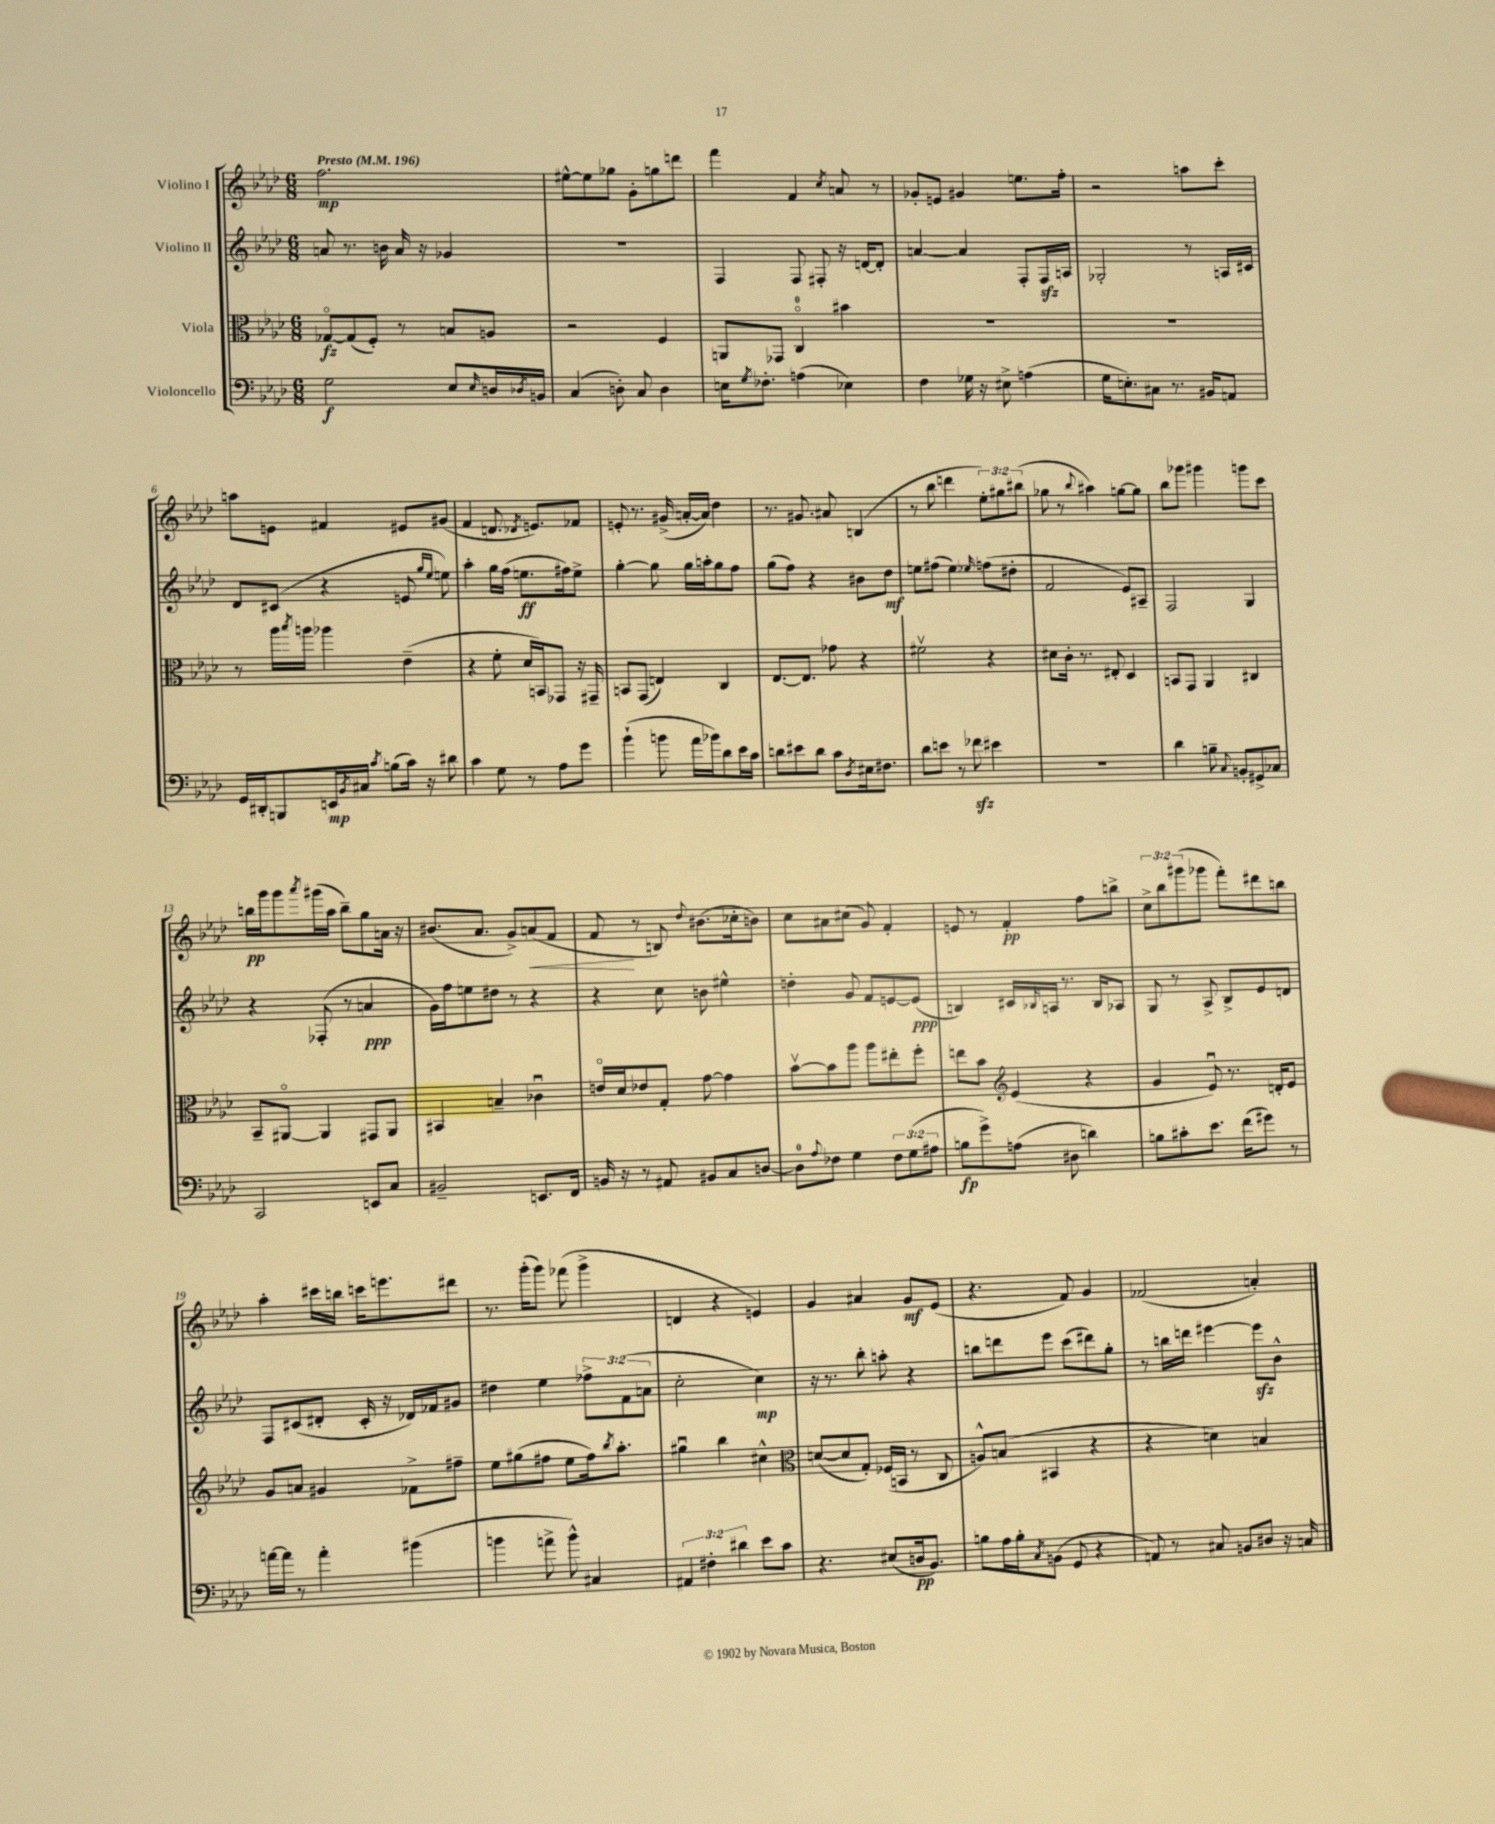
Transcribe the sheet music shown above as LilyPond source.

<<
\new StaffGroup <<
\new Staff = "s0" \with { instrumentName = "Violino I" } {
    \clef treble \key aes \major \numericTimeSignature \time 6/8 \override Staff.TupletNumber.text = #tuplet-number::calc-fraction-text \tempo "Presto" 4 = 196
    f''2.\mp |
    eis''8~-^ eis''8 ges''8 g'8-. g''8 d'''8 |
    f'''4 f'4 \acciaccatura { c''8 } a'8 r8 |
    ges'8-. e'8 gis'4 e''8. f''16-. |
    r2 a''8 c'''8-. |
    a''8 e'8 fis'4 eis'8 gis'8( |
    f'4 d'8. \acciaccatura { des'8 } e'8.) fes'8 |
    e'8-. r8. gis'16->( a'16~-. a'16) des''4 |
    r8. gis'8. ais'8 b4( |
    r8 bes''8 d'''4 \tuplet 3/2 { ees''8-.) gis''8 bis''8( } |
    ges''8 r8 \appoggiatura { bes''8 } ais''4) g''8~ g''8 |
    bes''8 ges'''8 gis'''4 g'''8 c'''8 |
    b''16\pp g'''16 g'''8 \acciaccatura { aes'''8 } gis'''16( aes''16 b''8--) g''8 a'16 r16 |
    bis'8.( aes'8. g'8->) a'8\<( f'8 |
    f'8\! r8 b8) \appoggiatura { des''8 } bis'8.( ces''16-. b'8) |
    c''8 ais'8 cis''8( g'8) f'4-. |
    e'8 r8 f'4-.\pp f''8 b''8-> |
    \tuplet 3/2 { c''8-> bes''8 gis'''8( } ges'''8 f'''8-.) dis'''8 b''8 |
    aes''4-. cis'''16 b''16 c'''16 e'''8. dis'''8 |
    r8. g'''16-.( g'''8) fes'''8( g'''4-> |
    d'4 r4 e'4) |
    g'4 ais'4 g'8\mf ees'8( |
    r4. f'8) g'4 |
    fes'2( a'4-.) \bar "|." |
}
\new Staff = "s1" \with { instrumentName = "Violino II" } {
    \clef treble \key aes \major \numericTimeSignature \time 6/8 \override Staff.TupletNumber.text = #tuplet-number::calc-fraction-text
    a'8 r8. b'16 a'16 r16 ges'4 |
    R2. |
    f4 f8 fis8-. r16 d'16~ d'8-. |
    a'4~ a'4 f8-. f16\sfz a16 |
    ges2-. r8 a16 cis'16 |
    des'8 cis'8( r4 e'8 \grace { g''16 ees''16 } e''8) |
    aes''4-. g''16 f''16( e''8.\ff fis''16) e''8-> |
    g''4~-. g''8 g''16 a''16-. g''8 f''8 |
    g''8( f''8) r4 bis'8 des''8\mf |
    e''8 fis''8( e''4) \grace { ees''16 } f''8( dis''8-. |
    f'2 ees'8) ais8-- |
    f2 g4 |
    r4 fes8-.( r8 a'4\ppp |
    g'16) f''16 e''8 dis''8 r8 r4 |
    r4 c''8 b'8 eis''4-^ |
    d''4-. g'8 f'8 e'8~ e'8\ppp( |
    b4) cis'16 \grace { bes16 } a16 r8. bes16 aes8 |
    g8 r8 aes8-> bes8-> ees'8 d'8 |
    f8 cis'8( dis'8-. cis'16-. r16 des'16) fes'16 gis'8 |
    dis''4 ees''4 \tuplet 3/2 { fes''8-> f'8( a'8 } |
    c''2-. c''4\mp) |
    r16 r8. bes''8-. a''8-. r4 |
    b''8 d'''8 ees'''8 c'''8( dis'''8) g''8-. |
    r8 b''16 d'''16 eis'''4~ eis'''8\sfz bes'8-^ \bar "|." |
}
\new Staff = "s2" \with { instrumentName = "Viola" } {
    \clef alto \key aes \major \numericTimeSignature \time 6/8
    ges8~\flageolet\fz ges8( f8-.) r8 b8 a8 |
    r2 f4 |
    a,8 ges,8 c4-0\flageolet bis'4 |
    R2. |
    R2. |
    r8 aes''16 \acciaccatura { bes''8 } a''16 aes''4 ees'4--( |
    r4 f'8-. des'16 b,16) ges,8 r16 gis,16-- |
    b,8 g,8( e4) c4 |
    ees8.~ ees8. ges'8 r4 |
    fis'2\upbow r4 |
    dis'8 c'16-. r8. eis8-. des4 |
    b,8 g,8 aes,4 cis4 |
    bes,8-- ais,8~\flageolet ais,4 gis,8 ais,8 |
    bis,4 b4-- ces'4\downbow |
    e'16\flageolet des'16 ees'8 g8-. g'8~ g'4 |
    bes'8~\upbow bes'8 aes''8 aes''8 eis''8-. f''8-. |
    e''8 bes'8 \clef treble ees'4( r4 |
    g'4 ees'8\downbow) r8. d'16-. ees'8 |
    g'8 a'8 gis'4 fes'8-> fis''8-- |
    ees''8 gis''8( fis''8 ees''8 fis''16) \acciaccatura { bes''8 } aes''8.-. |
    gis''4\downbow bes''4 cis''4-^ |
    \clef alto d'8~( d'8 g8-.) fes16( b,16 r8 c8 |
    a8-^) b8( bis,4 r4 |
    r4 d'4) b4 \bar "|." |
}
\new Staff = "s3" \with { instrumentName = "Violoncello" } {
    \clef bass \key aes \major \numericTimeSignature \time 6/8 \override Staff.TupletNumber.text = #tuplet-number::calc-fraction-text
    g2\f ees8 \grace { ees16 } d16 \acciaccatura { des8 } b,16 |
    c4( d8-.) c8 d4 |
    e16 \acciaccatura { g8 } fes8.-. a4( ees4) |
    f4 ges16 r16 eis8-> a4( |
    g16 e8.-.) cis8 r8. bis,16 a,8 |
    g,16 dis,16-. b,,8 e,16\mp \acciaccatura { bes,8 } cis16 \acciaccatura { c'8 } b8( c'16) r16 dis'8 |
    c'4 g8 r8 aes8 g'8 |
    bes'4-!( b'8 aes'16 bes'16) des'8 ees'16 c'16 |
    d'8 eis'8 d'8 c'8 \acciaccatura { des8 } eis16 fis8. |
    des'8 e'8 r8 fes'8\sfz eis'4 |
    R2. |
    des'4 b8-- \appoggiatura { c8 } b,8-. gis,8-> ces8 |
    c,2 e,8 c8 |
    bis,2-- e,8. f,16 |
    b,16 r16 r8 ais,8 bis,8 c8 d8~ |
    d8-0 \appoggiatura { aes8 } fes8 g4 \tuplet 3/2 { fes8 g8( ais8 } |
    b8\fp g'8->) a8( dis8 d'4) |
    b8 cis'8-. ees'8. f'16( gis'8) r8 |
    a'16~ a'16 r8 a'4-. bis'4( |
    b'4 a'8-> b'8-^) cis4 |
    \tuplet 3/2 { ais,4 fis4-. dis'4 } ees'8 c'8 |
    r4. eis8( d16\pp bes,8.) |
    b8 aes16 b16-. \acciaccatura { c8 } b,8( g,8 r4 |
    a,8) r8 cis8 b,8 dis8 r16 c16 \bar "|." |
}
>>
>>
